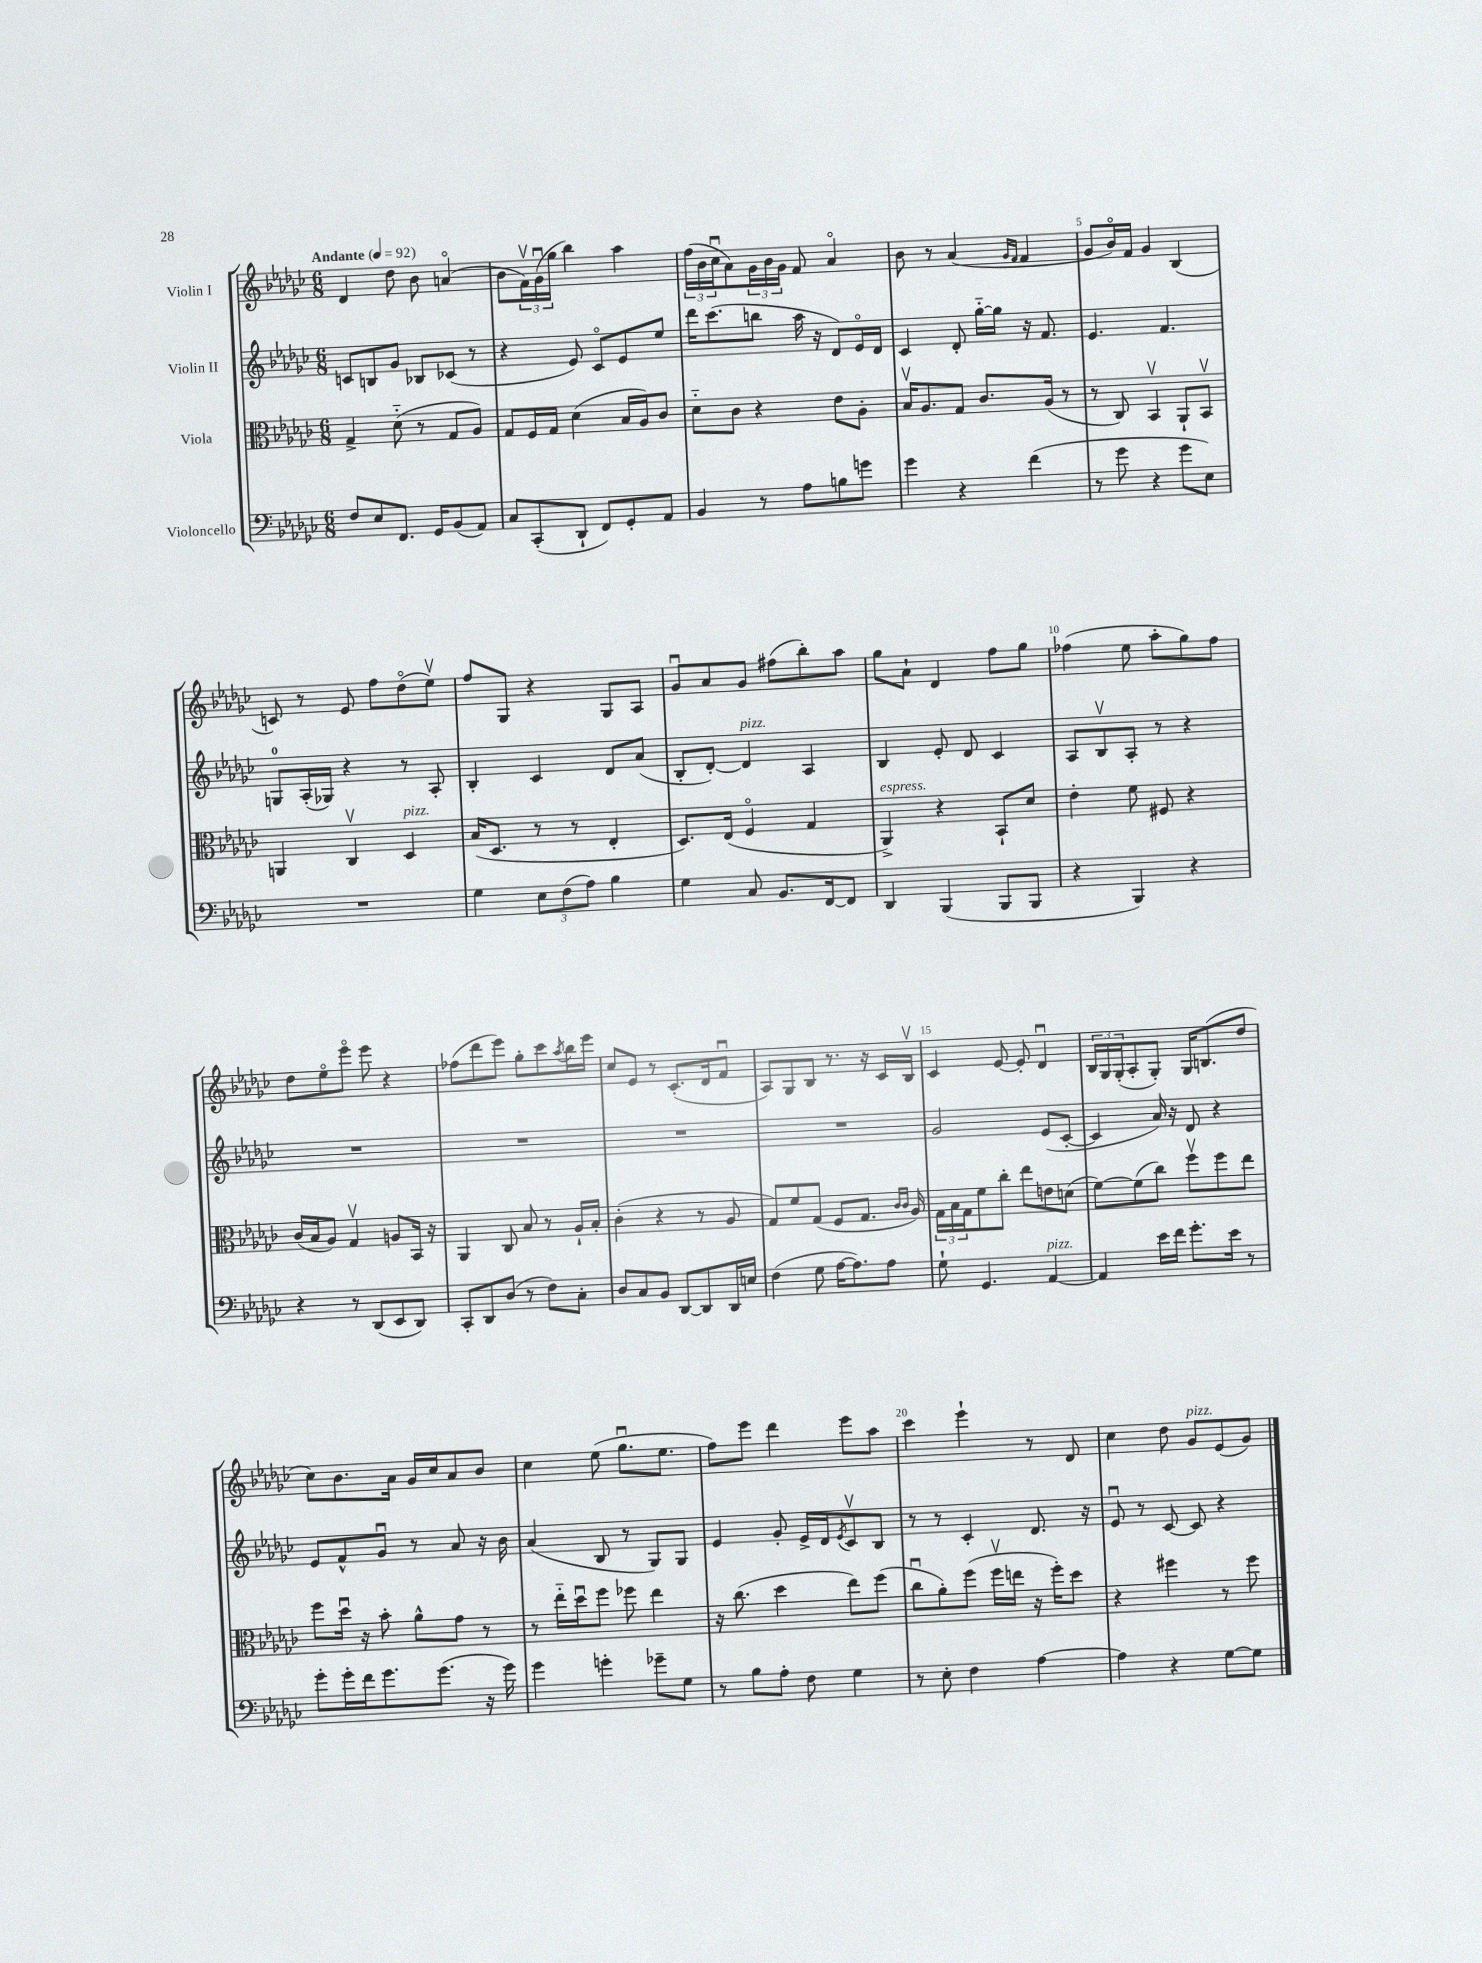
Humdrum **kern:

**kern	**kern	**kern	**kern
*staff4	*staff3	*staff2	*staff1
*clefF4	*clefC3	*clefG2	*clefG2
*k[b-e-a-d-g-c-]	*k[b-e-a-d-g-c-]	*k[b-e-a-d-g-c-]	*k[b-e-a-d-g-c-]
*M6/8	*M6/8	*M6/8	*M6/8
*MM92	*MM92	*MM92	*MM92
8F	4G-^	8c	4d-
8E-	.	8B	.
8.FF	(8d-'~	8g-	8dd-
.	8r	8B-	8b-
16GG-	.	.	.
(8BB-	8G-	(8c-	(4ao
8AA-)	8A-)	8r	.
=	=	=	=
8C-	8G-	4r	8b-
(8CC-'	16F	.	24fv)
.	.	.	(24g-u
.	16G-	.	.
.	.	.	24gg-
8DD-`	(4d-	8e-)	4bb-)
8FF)	.	8c-o	.
8GG-'	16B-	8e-	4aa-
.	16A-)	.	.
8AA-	8c-	8ee-	.
=	=	=	=
4BB-	8d-'~	16ddd-	(24ff
.	.	.	24b-
.	.	(8.ccc-	.
.	.	.	24cc-u
.	8c-	.	8a-)
8r	4r	8bb	24g-
.	.	.	24b-
.	.	.	24g-
8A-	.	16aa-	8f
.	.	16r	.
8B	8e-	8d-)	4a-o
8g	8A-'	16e-o	.
.	.	16d-	.
=	=	=	=
4g-	16B-v	4c-	8b-
.	8.A-	.	.
.	.	.	8r
4r	8G-	8d-'	(4a-
.	8.c-	[16gg-'~	.
.	.	16gg-]	.
.	.	.	16qqg-
.	.	.	16qqf
(4f	.	16r	4f
.	(16A-	8.f	.
.	8r	.	.
=	=	=	=
8r	8r	4.e-	8g-
8g-	8C-)	.	16b-o)
.	.	.	16f
4r	4BB-v	.	4g-
.	.	4.f	.
8g-	8AA-`	.	(4B-
8E-)	8BB-v	.	.
=	=	=	=
2.r	4AA	8G	8c)
.	.	(16A-'	8r
.	.	16G-)	.
.	4C-v	4r	8e-
.	.	.	8ff
.	4D-	8r	(8dd-o
.	.	8A-'	8ee-v)
=	=	=	=
4G-	(16B-	4B-'	8ff
.	8.D-	.	.
.	.	.	8G-
12E-	8r	4c-	4r
(12F	.	.	.
.	8r	.	.
12A-)	.	.	.
4B-	4E-'	8d-	8G-
.	.	(8a-	8A-
=	=	=	=
4G-	8.D-)	8B-'	8g-u
.	.	[8d-')	8a-
.	(16E-	.	.
8C-	4Fo	4d-]	8g-
8.BB-	.	.	(8ff#
.	4G-	4A-	8bb-')
[16FF	.	.	.
8FF]	.	.	8aa-
=	=	=	=
4DD-	4AA-^)	4B-	8gg-
.	.	.	8a-`
(4BBB-	4r	8e-'	4d-
.	.	8d-	.
8BBB-	8BB-`	4c-	8ff
8BBB-	8d-	.	8gg-
=	=	=	=
4r	4e-'	8A-	(4ff-
.	.	8B-v	.
4BBB-)	8f	8A-'	8ee-
.	8F#	8r	8aa-'
4r	4r	4r	8gg-)
.	.	.	8ff-
=	=	=	=
4r	(16c-	2.r	8dd-
.	16B-	.	.
.	8A-)	.	8ee-o
8r	4G-v	.	8eee-o
(8DD-	.	.	8eee-
8EE-	8A	.	4r
8DD-)	16BB-	.	.
.	16r	.	.
=	=	=	=
8CC-'	4AA-	2.r	(8ff-
8DD-	.	.	8ddd-
(8D-	8C-	.	8eee-)
8r	8B-	.	8gg-'
8F)	8r	.	8ccc-
.	.	.	8qaa-
8C-'	16A-`	.	16bb-
.	16B-'	.	16eee-
=	=	=	=
8D-	(4c-'	2.r	8cc-
8C-	.	.	8e-
8BB-	4r	.	8r
[8DD-	.	.	(8.c-'
8DD-]	8r	.	.
.	.	.	16d-
16DD-	8A-	.	8fu
16E	.	.	.
=	=	=	=
(4F	8G-)	2.r	8A-)
.	8f	.	8G-
8G-	(8G-	.	8B-
[16A-	8F	.	8.r
8.A-])	.	.	.
.	8.G-	.	.
.	.	.	16r
8A-	.	.	16c-
.	16qqc-	.	.
.	16qqc-	.	.
.	16A-)	.	16B-v
=	=	=	=
8G-`	24G-	2g-	4c-
.	24B-	.	.
.	24G-	.	.
4.GG-	8f	.	.
.	8cc-'	.	[8e-
.	8ee-	.	8e-']
[4AA-	8e	(8e-	4d-u
.	(8d	[8c-'	.
=	=	=	=
4AA-]	[8f)	4c-]	24B-
.	.	.	24G-
.	.	.	(24G-'
.	(8f]	.	8A-'
16e-	8cc-)	16a-)	8G-')
16f	.	16r	.
8.g-'	8ffv	8d-	16G-
.	.	.	(8.B
.	8ff	4r	.
16e-	.	.	.
8r	8ee-	.	8dd-
=	=	=	=
8g-'	8ff	8e-	8cc-)
16g-'	16dd-u	8f^^	8.b-
16f	16r	.	.
8.g-	8b-'	8g-u	.
.	.	.	16a-
.	8a-^^	8r	16g-
(8.g-	.	.	16cc-
.	8g-	8a-	8a-
16r	8r	16r	8b-
16g-)	.	16b-	.
=	=	=	=
4g-	8r	(4a-	4cc-
.	16ee-'~	.	.
.	16dd-u	.	.
4g'	8ff	8B-	(8ee-
.	8ff-	8r	8.gg-u
8g-~	4ee-	8G-)	.
.	.	.	8.ee-
8G-	.	8G-	.
=	=	=	=
8r	16r	4e-	8ff)
.	(8.cc-	.	.
8B-	.	.	8eee-
8A-'	4dd-	8g-'	4ddd-
8F	.	16e-^	.
.	.	16d-	.
.	.	8qe-	.
4G-	8ee-)	8c-v	8eee-
.	(8ff	8B-	8aa-
=	=	=	=
8r	8cc-u	8r	4ccc-
8E-'	8a-')	8r	.
4F	(8ff	4c-'	4eee-`
.	16ffv	.	.
.	16ee	.	.
[4A-	16r	8.d-	8r
.	16ff')	.	.
.	8dd-	.	8d-
.	.	16r	.
=	=	=	=
4A-]	4r	8e-u	4cc-
.	.	8r	.
4r	4ff#	[8c-	8dd-
.	.	8c-]	8g-
[8G-	8r	4r	(8e-
8G-]	8ff#	.	8g-)
==	==	==	==
*-	*-	*-	*-
